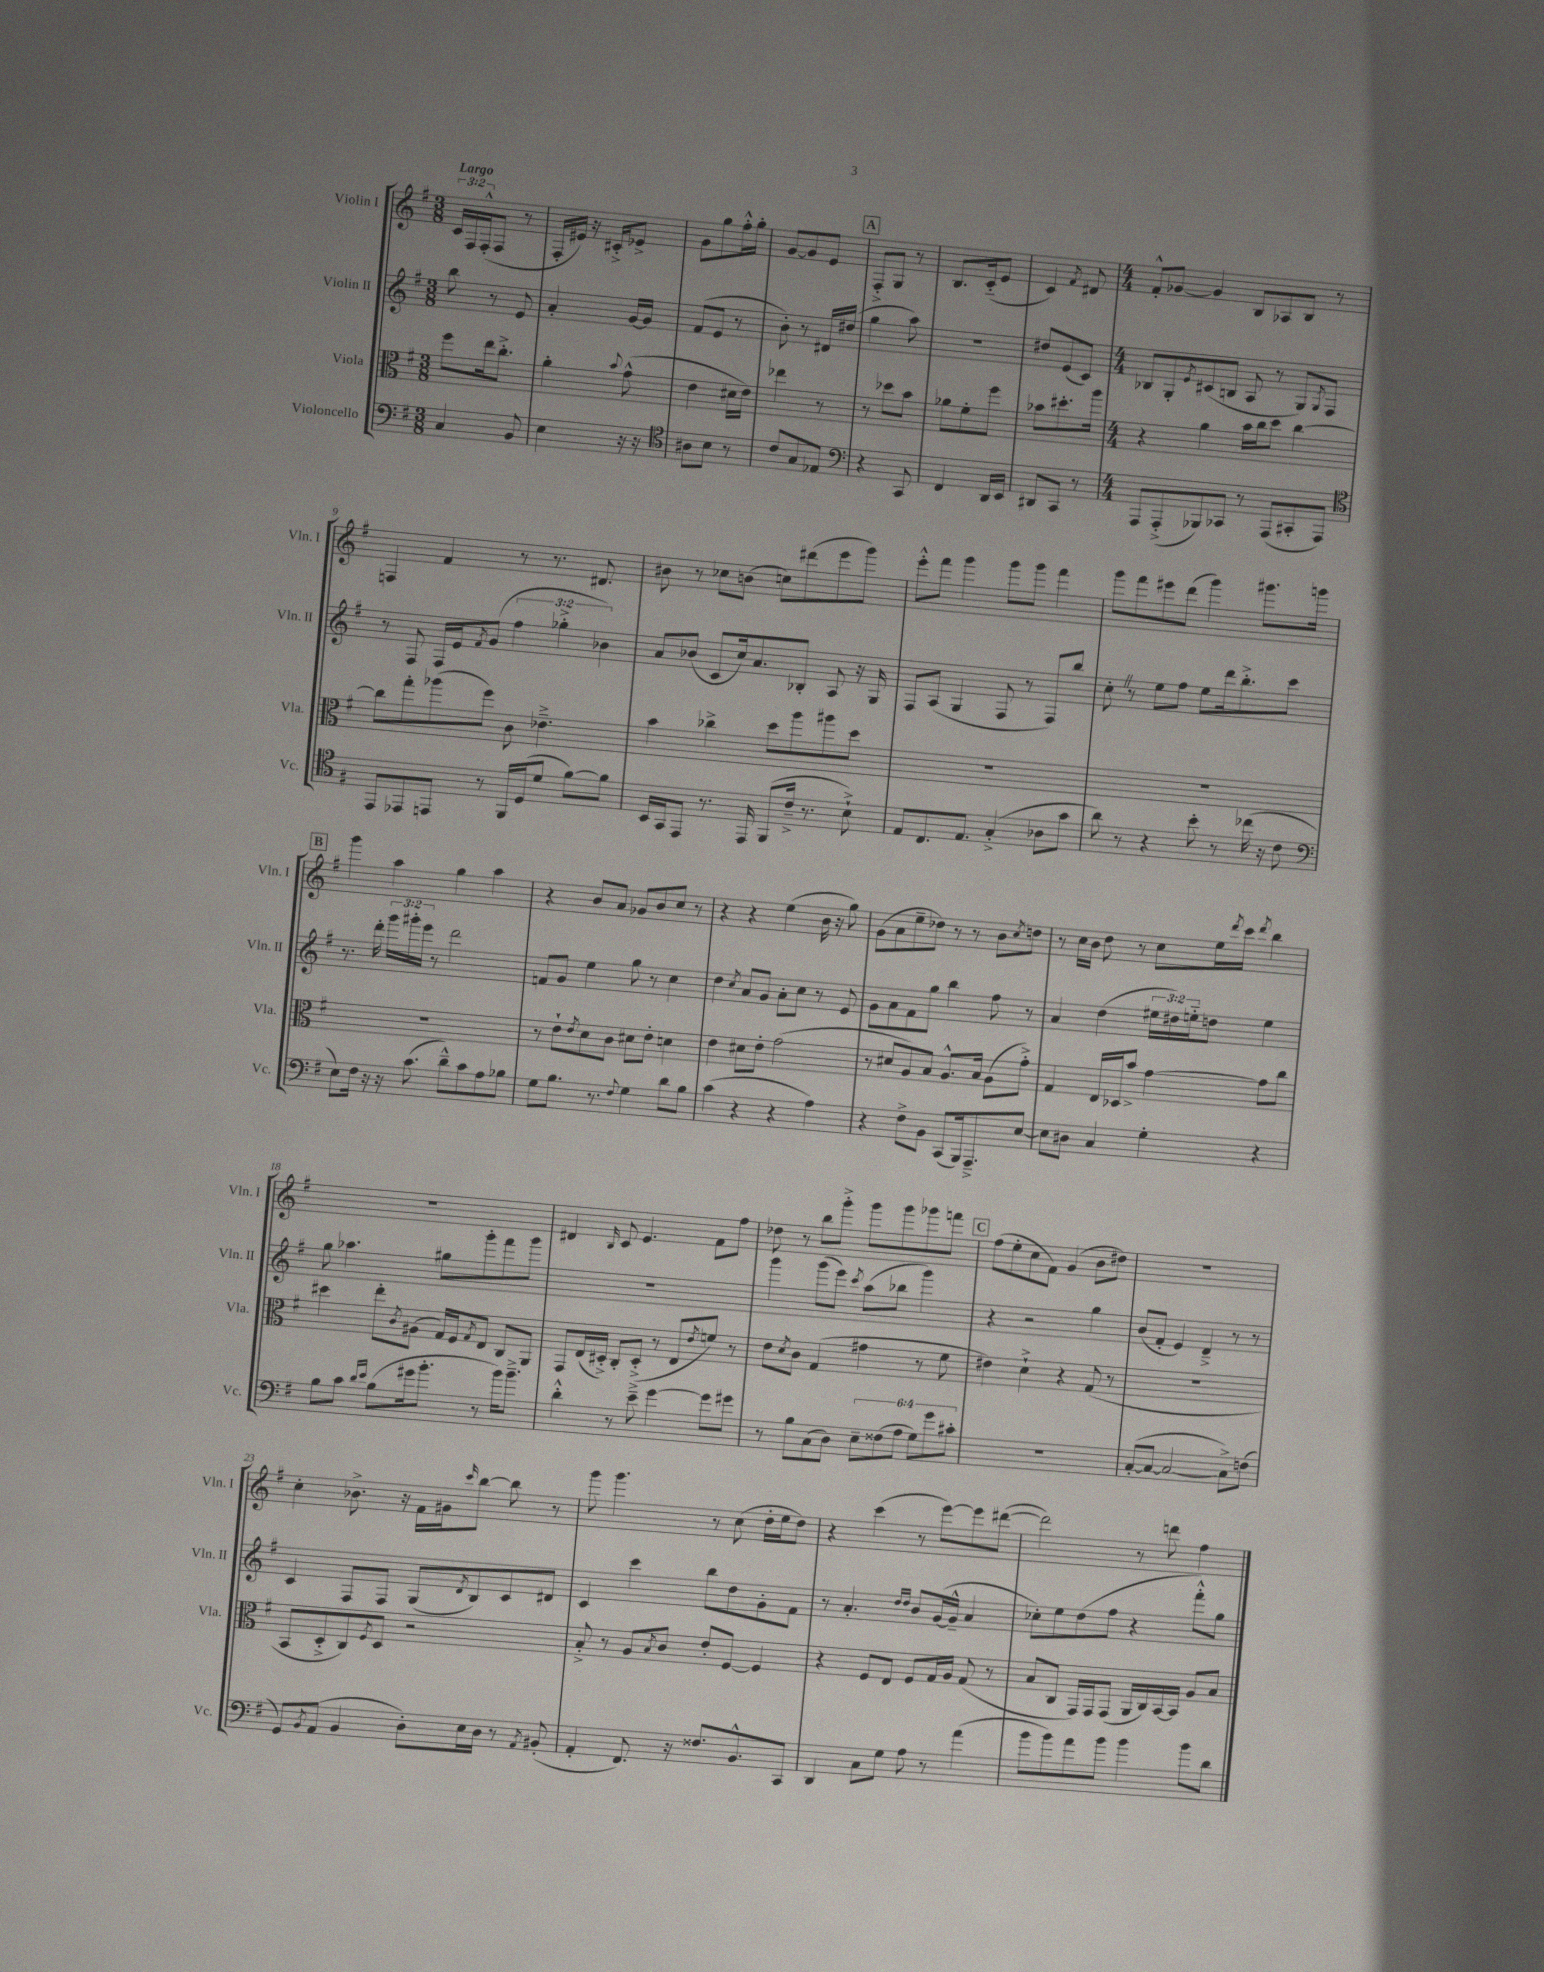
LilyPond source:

<<
\new StaffGroup <<
\new Staff = "s0" \with { instrumentName = "Violin I" shortInstrumentName = "Vln. I" } {
    \clef treble \key g \major \numericTimeSignature \time 3/8 \override Staff.TupletNumber.text = #tuplet-number::calc-fraction-text \tempo "Largo"
    \tuplet 3/2 { c'16 fis16 fis16-.-^( } fis8 r8 |
    fis16-. eis'16) r16 cis'16-.-> ees'8-> |
    g'8 g''8 fis''16-.-^ g''16-. |
    g'8~ g'8 e'8 |
    \mark \markup { \box "A" } fis8-.-> g8 r8 |
    b8. c'16-_( e'8 |
    c'4) \acciaccatura { fis'8 } dis'8 |
    \numericTimeSignature \time 4/4 fis'8-.-^ ges'8~ ges'4 b8 aes8 b8 r8 |
    f4 fis'4 r8 r8. dis'8. |
    bis'8 r8 ces''8 b'8( c''8) dis'''8( e'''8 g'''8) |
    e'''8-.-^ fis'''8 g'''4 g'''8 g'''8 fis'''4 |
    g'''8 fis'''8 eis'''8 d'''8( g'''4) gis'''8. g'''16 |
    \mark \markup { \box "B" } g'''4 a''4 g''4 a''4 |
    r4 b'8 a'8 ges'8 b'8 c''8 r8 |
    r4 r4 e''4( b'16 r16 g''8) |
    g'8( a'8 e''8-- des''8) r8 r8 b'8 \acciaccatura { c''8 } d''8 |
    r8 c''16 b'16 d''8 r8 c''8 e''16 \acciaccatura { d'''8 } c'''16 \acciaccatura { d'''8 } b''4 |
    R1 |
    dis'4 \grace { b16 } c'8 e'4. fis'8 fis''8 |
    des''8 r8 b''8 g'''8-.-> g'''8 g'''8 ges'''8 f'''8 |
    \mark \markup { \box "C" } fis''8( e''8-. c''8 fis'8) g'4( b'8 dis''8) |
    R1 |
    c''4-. bes'8.-> r16 fis'16 gis'16 \grace { c'''16 } b''8~ b''8 r8 |
    g'''8 g'''4. r8 c''8( d''16-. e''16 d''8) |
    r4 c'''4( r8 e'''8~) e'''8 dis'''8~( |
    dis'''2) r8 d'''8 fis''4 \bar "|." |
}
\new Staff = "s1" \with { instrumentName = "Violin II" shortInstrumentName = "Vln. II" } {
    \clef treble \key g \major \numericTimeSignature \time 3/8 \override Staff.TupletNumber.text = #tuplet-number::calc-fraction-text
    b''8 r8 e'8 |
    a'4-. g'16~ g'16 |
    fis'8( e'8 r8 |
    b'8-.) r8 dis'16 dis''16( |
    \mark \markup { \box "A" } g''4 a''8) |
    R4. |
    dis''8 e'8( c'8) |
    \numericTimeSignature \time 4/4 bes8 g8-. \acciaccatura { e'8 } cis'8( b8 a8 r8 g8) \acciaccatura { g8 } fis8 |
    r8 fis8 fis16 e'16 \acciaccatura { fis'8 } g'8( \tuplet 3/2 { fis''4 ges''4-.-> bes'4) } |
    a'8 bes'8( c'8 c''16) a'8. bes8-. a8 r16 g16 |
    fis8 a8( g4 fis8 r8 fis8) b''8 |
    c''8-. \once \override BreathingSign.text = \markup { \musicglyph "scripts.caesura.straight" } \breathe r8 e''8 fis''8 e''8 d'''16 b''8.-.-> c'''8 |
    \mark \markup { \box "B" } r8. d'''16-. \tuplet 3/2 { g'''16 gis'''16-. e'''16 } r8 d'''2 |
    f'8 g'8 e''4 g''8 r8 c''4 |
    d''4 \acciaccatura { c''8 } a'8 g'8 a'8-. c''8 r8 e'8 |
    g'8 a'8 fis'8 g''8 b''4 fis''8 r8 |
    a'4 d''4( \tuplet 3/2 { eis''16 dis''16) e''16-_ } d''8 e''4 |
    g''8 aes''4. gis''8 g'''8-. fis'''8 g'''8 |
    R1 |
    g'''4 g'''8( e'''8) \acciaccatura { c'''8 } a''8( bes''8 g'''4) |
    \mark \markup { \box "C" } r4 r2 g''4 |
    b'8( fis'8-. e'4) d'4---> r8 r8 |
    c'4 fis8 fis8 g8( \acciaccatura { d'8 } b8) c'8 dis'8 |
    c'4 c'''4 b''8 d''8 g'8-. fis'8 |
    r8 a'4.-. \grace { d''16 d''16 } b'8 g'16~( g'16---^ a'4 |
    ces''8-.) e''8 d''8( fis''8 r4 fis'''8-.-^) g''8 \bar "|." |
}
\new Staff = "s2" \with { instrumentName = "Viola" shortInstrumentName = "Vla." } {
    \clef alto \key g \major \numericTimeSignature \time 3/8
    fis''8 e''16 c''8.-.-> |
    a'4-. \appoggiatura { b'8 } g'8-^( |
    e'4 dis'16 e'16) |
    ees''4 r8 |
    \mark \markup { \box "A" } r8 des''8 b'8 |
    aes'8 fis'8-. fis''8 |
    bes'8 dis''8.-. a''16 |
    \numericTimeSignature \time 4/4 r4 a'4 b'16 c''16 d''8 c''4~ |
    c''8 g''8-. aes''8( fis''8) c'8 ees'4.---> |
    b'4 ces''4-> d''8 a''8 ais''8 d''8 |
    R1 |
    R1 |
    \mark \markup { \box "B" } R1 |
    r8 e'8-! \acciaccatura { e'8 } d'8 c'8 dis'8 e'8-. d'4 |
    e'4 dis'8 e'8-. g'2( |
    r8 dis'8 a8) b8 a8.-^ b16 a8( g'8-.->) |
    g4 e16 des16 b'8-> g'4~ g'8 c''8 |
    dis''4 e''8-. \acciaccatura { c'8 } ais8( g16) fis16 \acciaccatura { g8 } e8 c8 a,8 |
    g,8 e16( dis16-.->) c8-. dis8-.->( r8 e8 \acciaccatura { e'8 } f'8) r8 |
    e'8 \acciaccatura { d'8 } c'8 g4( gis'4 r8 fis'8 |
    \mark \markup { \box "C" } eis'4) d'4-!-> r4 g8( r8 |
    R1 |
    b,8 d8-.-> c8) \acciaccatura { fis8 } d8 r2 |
    b8-.-> r8 a8 \acciaccatura { b8 } c'8 e'8-. fis8~ fis4 |
    r4 fis8 e8 fis8 g16 a16 g8( r8 |
    b8 c8 g,16) g,16 g,8( a,16 c16) b,16~ b,16 a8 b8 \bar "|." |
}
\new Staff = "s3" \with { instrumentName = "Violoncello" shortInstrumentName = "Vc." } {
    \clef bass \key g \major \numericTimeSignature \time 3/8 \override Staff.TupletNumber.text = #tuplet-number::calc-fraction-text
    c4 b,8 |
    e4 r16 r16 |
    \clef tenor ais8 b8 r8 |
    c'8 g8 ees8 |
    \mark \markup { \box "A" } \clef bass r4 c,8 |
    fis,4 d,16 e,16 |
    dis,8 c,8 r8 |
    \numericTimeSignature \time 4/4 a,,8 a,,8-.->( bes,,8) ces,8 r8 a,,8( cis,8-. a,,8) |
    \clef tenor e,8 ees,8 e,8 r8 fis,16 d16( d'8 fis'8~) fis'8 |
    b,16 g,16 e,8 r8. e,16 fis,8( c'16---> r8. b8-!->) |
    e8 c8. e8. g4-.->( aes8 g'8 |
    a'8) r8 r4 b'8-. r8 ces''16( r16 c'8 |
    \mark \markup { \box "B" } \clef bass e8) fis16 r16 r16 c'8.( d'8---^) c'8 a8 bes8 |
    g8 b8. r8. \appoggiatura { fis8 } g4 d'8 b8 |
    c'4( r4 r4 a4) |
    r4 fis8-> b,8 c,8( b,,16) a,,8.---> e8~ |
    e8 dis8 c4 g4-. r4 |
    b8 c'8 \grace { d'16 e'16 } b8( gis'16 b'8.-. r8 b'16) b'8.---> |
    d'4-.-^ r8 e'8---> g'4~ g'8 gis'8 |
    r8 b8 c8( d8) \tuplet 6/4 { e8-- fisis8( a8 g8) g'8 cis'8-. } |
    \mark \markup { \box "C" } R1 |
    c8~-.( c8~ c2~ c8->) f8( |
    g,8) \acciaccatura { b,8 } a,8( b,4 d8-.) e16 d16 r8 \acciaccatura { a,8 } bis,8-.( |
    a,4-. fis,8.) r16 fisis8. b,8.-^ c,8 |
    d,4 c8 g8 a8 r8 a'4( |
    b'8 b'8) a'8 b'8 b'4 b'8 d'8 \bar "|." |
}
>>
>>
